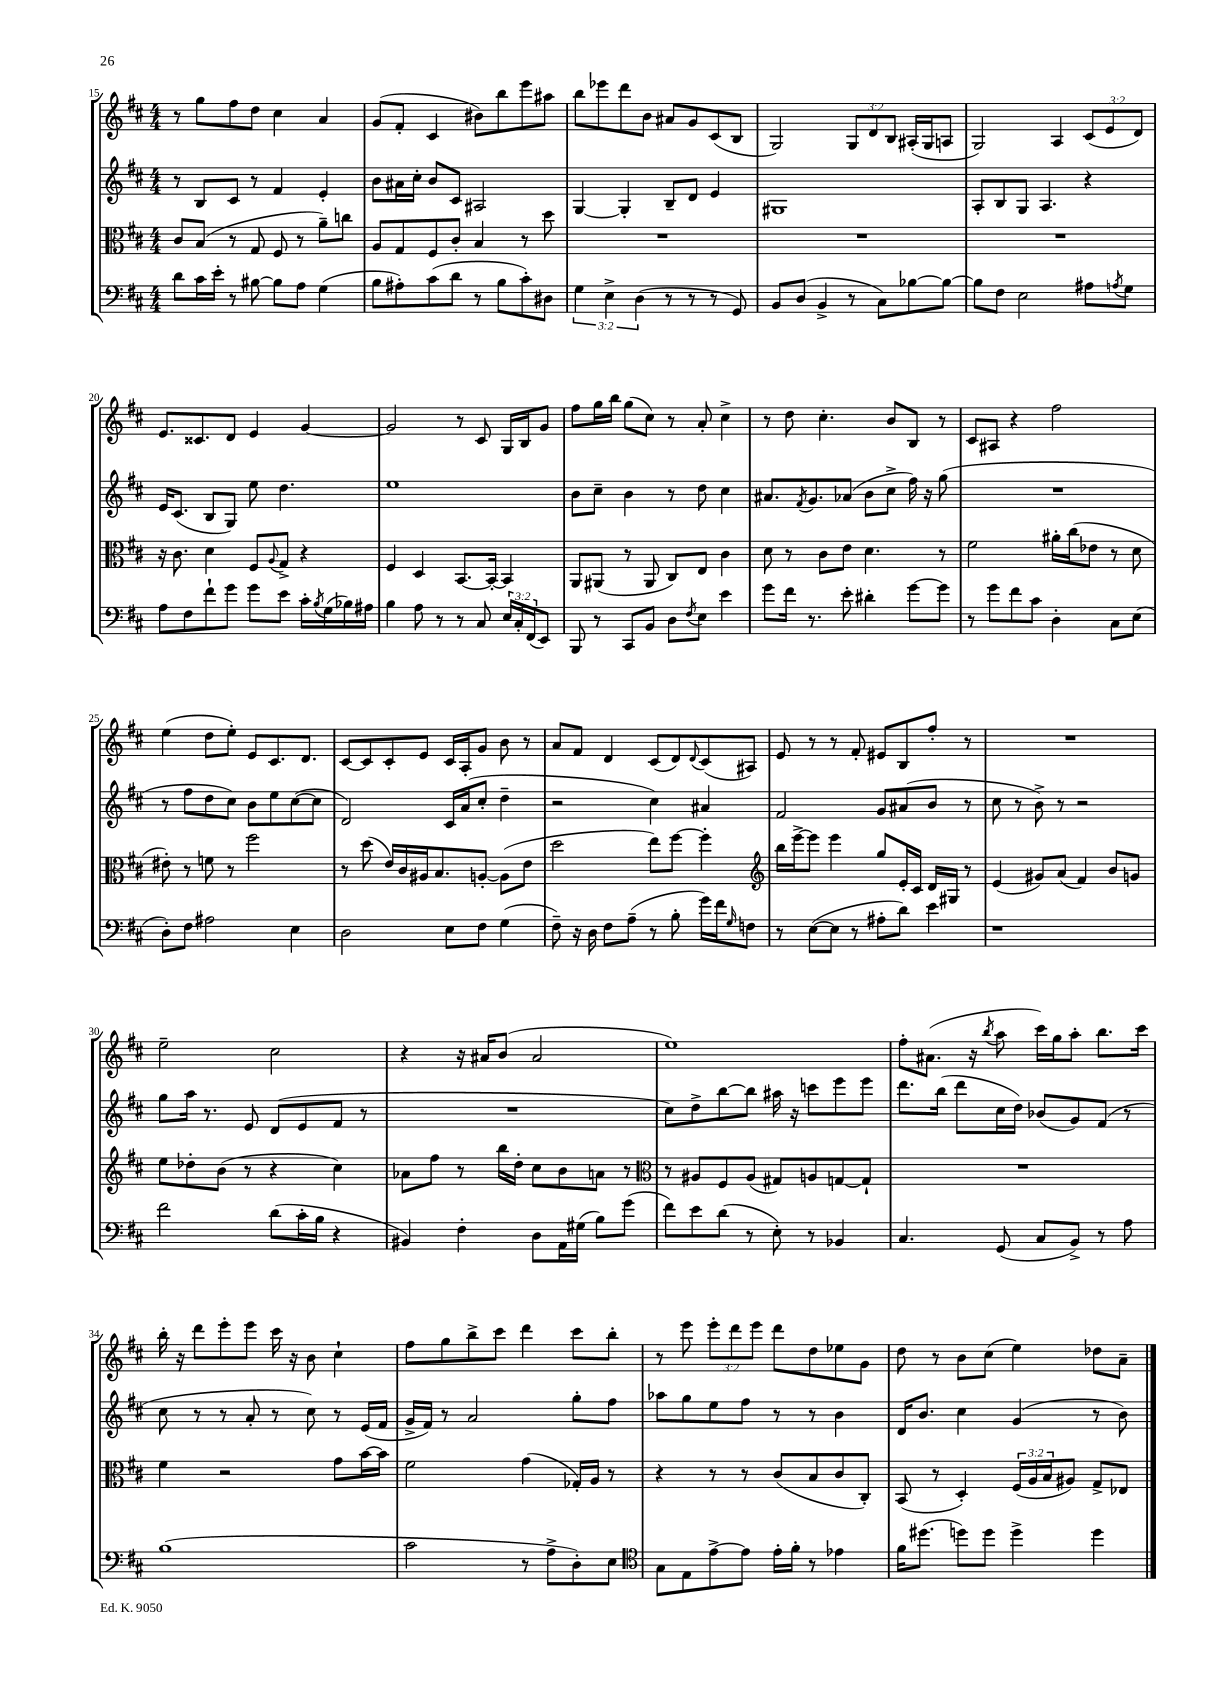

**kern	**kern	**kern	**kern
*staff4	*staff3	*staff2	*staff1
*clefF4	*clefC3	*clefG2	*clefG2
*k[f#c#]	*k[f#c#]	*k[f#c#]	*k[f#c#]
*M4/4	*M4/4	*M4/4	*M4/4
8d	8c#	8r	8r
16c#	(8B	8B	8gg
16e'	.	.	.
8r	8r	8c#	8ff#
[8B#	8G	8r	8dd
8B#]	8F#	4f#	4cc#
8A	8r	.	.
(4G	8a~)	4e'	4a
.	8cc	.	.
=	=	=	=
8B	8A	8b	(8g
8A#')	8G	16a#	8f#'
.	.	16cc#'	.
(8c#	8F#	8b	4c#
8d	8c#'	8c#	.
8r	4B	2A#	8b#)
8B	.	.	8bb
8c#')	8r	.	8eee
8D#	8dd	.	8aa#
=	=	=	=
6G	1r	[4G	8bb
.	.	.	8eee-
6E^	.	.	.
.	.	4G']	8ddd
(6D	.	.	.
.	.	.	8b
8r	.	8B~	8a#
8r	.	8d	8g
8r	.	4e	(8c#
8GG)	.	.	8B
=	=	=	=
8BB	1r	1G#	2G)
(8D	.	.	.
4BB^	.	.	.
8r	.	.	12G
.	.	.	12d
8C#)	.	.	.
.	.	.	12B
[8B-	.	.	(16A#'
.	.	.	16G
8B-_	.	.	8A
=	=	=	=
8B-]	1r	8A'	2G)
8F#	.	8B	.
2E	.	8G	.
.	.	4.A	.
.	.	.	4A
8A#	.	4r	(12c#
.	.	.	12e
8qA	.	.	.
8G	.	.	.
.	.	.	12d)
=	=	=	=
8A	16r	16e	8.e
.	8.c#	(8.c#	.
8F#	.	.	.
.	.	.	8.c##
8f#`	4d	8B	.
8g	.	8G)	8d
8g	8F#	8ee	4e
.	8qqA	.	.
8e	8G^	4.dd	.
16c#'	4r	.	[4g
8qB	.	.	.
(16G	.	.	.
16B-)	.	.	.
16A#	.	.	.
=	=	=	=
4B	4F#	1ee	2g]
8A	4D	.	.
8r	.	.	.
8r	[8.BB	.	8r
8C#	.	.	8c#
.	16BB'_	.	.
24E	4BB]	.	16G
24C#'	.	.	.
.	.	.	16B
(24FF#	.	.	.
8EE)	.	.	8g
=	=	=	=
8BBB	8AA	8b	8ff#
8r	(8AA#	8cc#~	16gg
.	.	.	16bb
8CC#	8r	4b	(8gg
8BB	8AA#	.	8cc#)
8D	8C#)	8r	8r
8qF#	.	.	.
8E	8E	8dd	8a'
4e	4c#	4cc#	4cc#^
=	=	=	=
8g	8d	8.a#	8r
16f#	8r	.	8dd
.	.	8qf#	.
8.r	.	8.g	.
.	8c#	.	4.cc#'
8e'	8e	(8a-	.
4d#'	4.d	8b	.
.	.	8cc#^	8b
[8g	.	16ff#)	8B
.	.	16r	.
8g]	8r	(8gg	8r
=	=	=	=
8r	2f#	1r	8c#
8g	.	.	8A#
8f#	.	.	4r
8c#	.	.	.
4D'	16a#'	.	2ff#
.	(16cc#	.	.
.	8e-	.	.
8C#	8r	.	.
(8E	8d	.	.
=	=	=	=
8D')	8e#')	8r	(4ee
8F#	8r	8ff#	.
2A#	8f	8dd	8dd
.	8r	8cc#)	8ee')
.	2ff#	8b	8e
.	.	8ee	8.c#
4E	.	([8cc#	.
.	.	.	8.d
.	.	8cc#]	.
=	=	=	=
2D	8r	2d)	[8c#
.	(8dd	.	8c#]
.	16e)	.	8c#'
.	16c#	.	.
.	16A#	.	8e
.	8.B	.	.
8E	.	16c#	16c#
.	.	(16a	16A'
8F#	[8A'	8cc#'	8g
(4G	(8A]	4dd~	8b
.	8e	.	8r
=	=	=	=
8F#~)	2dd	2r	8a
16r	.	.	8f#
16D	.	.	.
8F#	.	.	4d
(8A~	.	.	.
8r	8ee)	4cc#)	(8c#
8B'	[8ff#	.	8d)
.	.	.	8qqd
16g)	4ff#']	4a#	(8c#
16f#	.	.	.
16qqG	.	.	.
8F	.	.	8A#)
=	=	=	=
*	*clefG2	*	*
8r	16bb	2f#	8e
.	[16eee^	.	.
([8E	8eee]	.	8r
8E]	4eee	.	8r
8r	.	.	8f#'
8A#'	8gg	8g	8e#
8d)	16e'	(8a#	8B
.	16c#	.	.
4e	16d	8b	8ff#'
.	16G#	.	.
.	8r	8r	8r
=	=	=	=
1r	(4e	8cc#	1r
.	.	8r	.
.	8g#)	8b^)	.
.	(8a	8r	.
.	4f#)	2r	.
.	8b	.	.
.	8g	.	.
=	=	=	=
2f#	8ee	8gg	2ee~
.	8dd-'	16aa	.
.	.	8.r	.
.	(8b	.	.
.	8r	8e	.
(8d	4r	(8d	2cc#
16c#'	.	8e	.
16B	.	.	.
4r	4cc#)	8f#	.
.	.	8r	.
=	=	=	=
4BB#)	8a-	1r	4r
.	8ff#	.	.
4F#'	8r	.	16r
.	.	.	16a#
.	16bb	.	(8b
.	16dd'	.	.
8D	8cc#	.	2a#
16AA	8b	.	.
(16G#	.	.	.
8B)	8a	.	.
(8g	8r	.	.
=	=	=	=
*	*clefC3	*	*
8f#)	8r	8cc#)	1ee)
8e	8A#	8dd^	.
(8d	8F#	[8bb	.
8r	(8A#	8bb]	.
8E')	8G#)	16aa#	.
.	.	16r	.
8r	8A	8ccc	.
4BB-	[8G	8eee	.
.	8G`]	8eee	.
=	=	=	=
4.C#	1r	8.ddd	8ff#'
.	.	.	(8.a#
.	.	(16bb	.
.	.	8ddd	.
.	.	.	16r
.	.	.	8qbb
(8GG	.	16cc#	8aa
.	.	16dd)	.
8C#	.	(8b-	16ccc#)
.	.	.	16gg
8BB^)	.	8g)	8aa'
8r	.	(8f#	8.bb
8A	.	8r	.
.	.	.	16ccc#
=	=	=	=
(1B	4f#	8cc#	16bb'
.	.	.	16r
.	.	8r	8ddd
.	2r	8r	8eee'
.	.	8a'	8eee
.	.	8r	16ccc#
.	.	.	16r
.	.	8cc#)	8b
.	8g	8r	4cc#`
.	[16b	(16e	.
.	16b]	16f#	.
=	=	=	=
2c#	2f#	16g^	8ff#
.	.	16f#)	.
.	.	8r	8gg
.	.	2a	8bb^
.	.	.	8ccc#
8r	(4g	.	4ddd
8A^	.	.	.
8D')	16G-')	8gg'	8ccc#
.	16A	.	.
8E	8r	8ff#	8bb'
=	=	=	=
*clefC4	*	*	*
8G	4r	8aa-	8r
8E	.	8gg	8eee
[8e^	8r	8ee	12eee'
.	.	.	12ddd
8e]	8r	8ff#	.
.	.	.	12eee
16e'	(8c#	8r	8ddd
16f#'	.	.	.
8r	8B	8r	8dd
4e-	8c#	4b	8ee-
.	8C#')	.	8g
=	=	=	=
16f#	(8BB	16d	8dd
(8.dd#	.	8.b	.
.	8r	.	8r
8dd)	4D')	4cc#	8b
8dd	.	.	(8cc#
4dd^	(24F#	(4g	4ee)
.	24A	.	.
.	24B	.	.
.	8A#)	.	.
4dd	8G^	8r	8dd-
.	8E-	8b)	8a~
==	==	==	==
*-	*-	*-	*-
